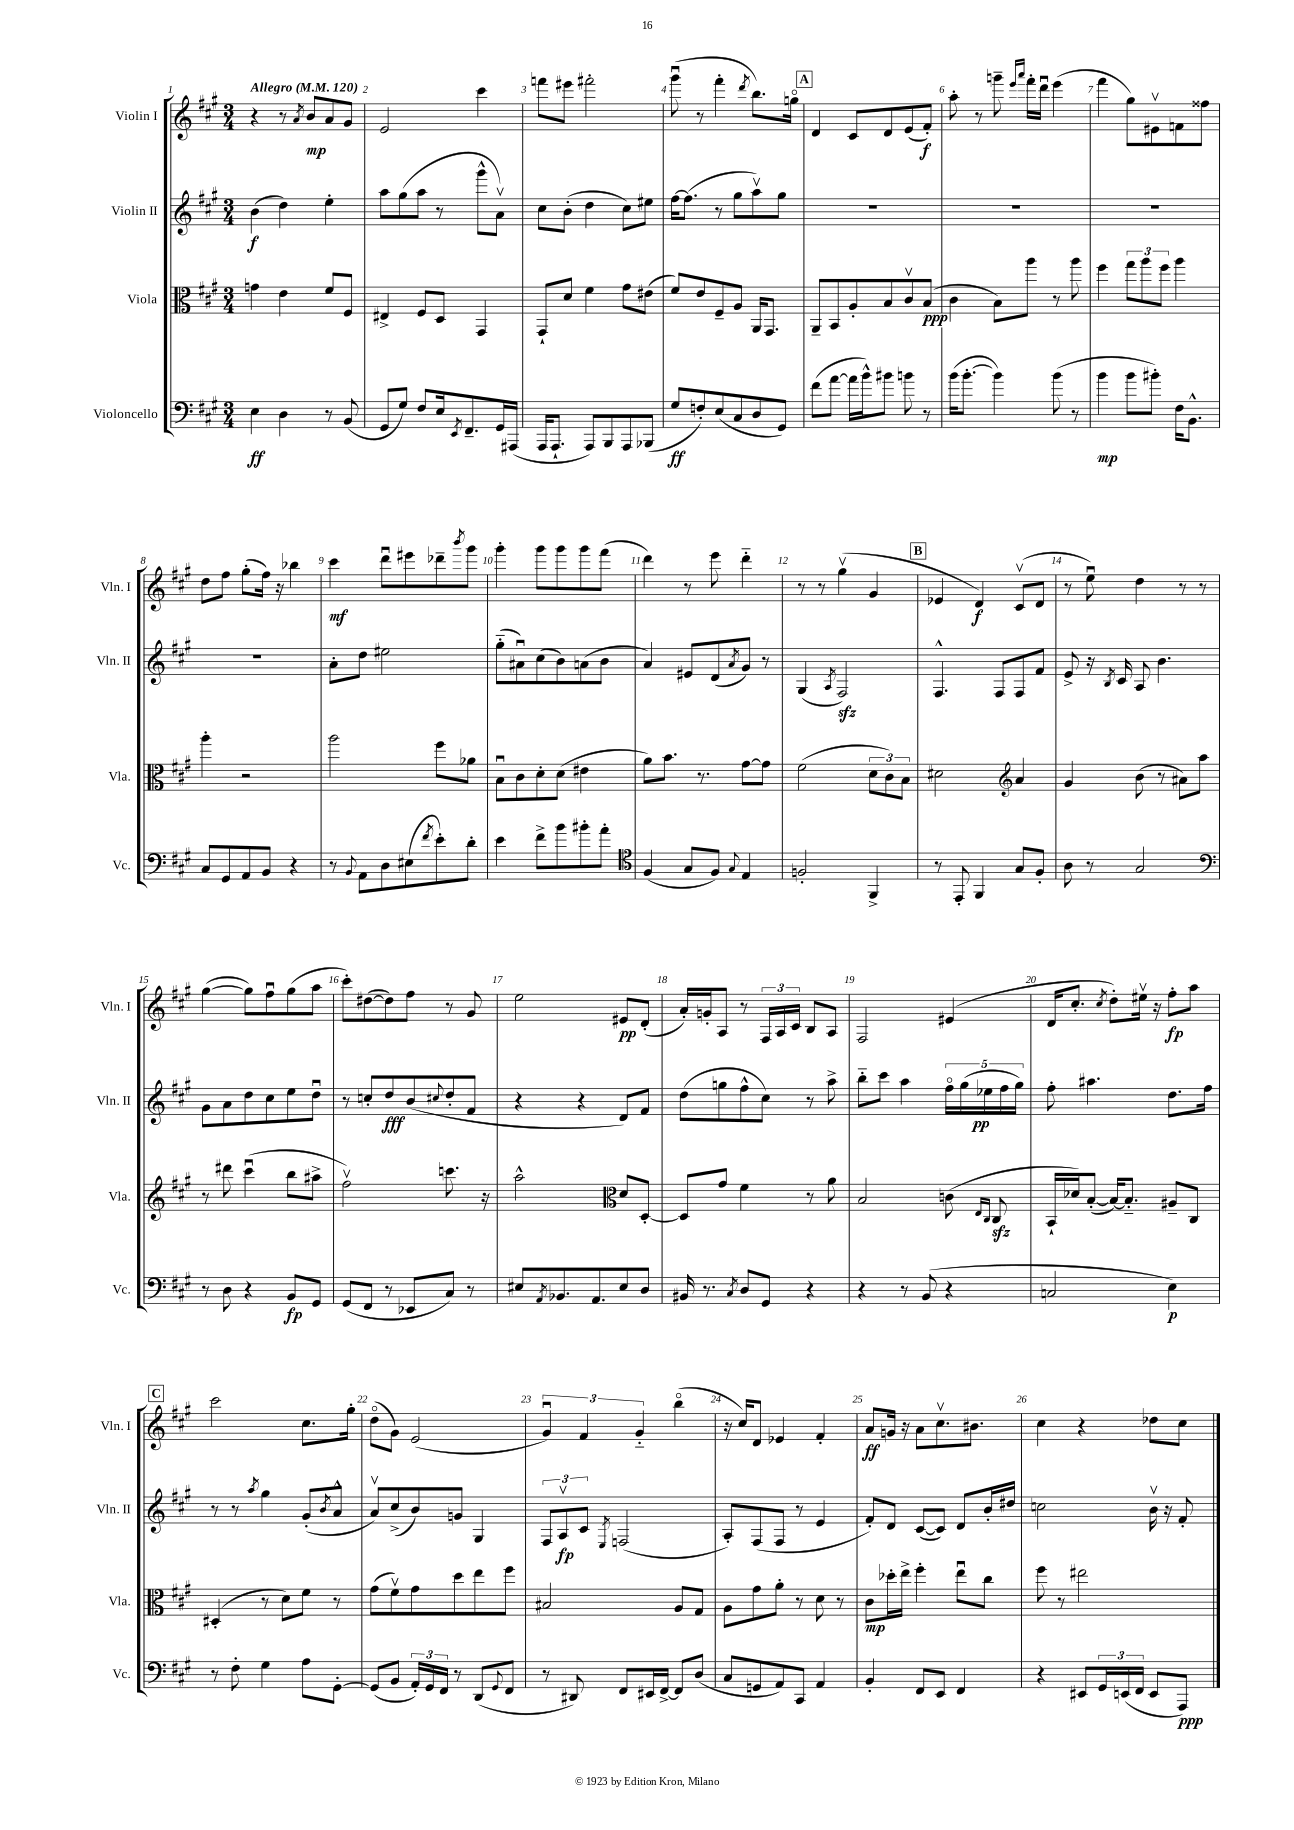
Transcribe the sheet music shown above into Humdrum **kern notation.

**kern	**dynam	**kern	**dynam	**kern	**dynam	**kern	**dynam
*part4	*part4	*part3	*part3	*part2	*part2	*part1	*part1
*staff4	*staff4	*staff3	*staff3	*staff2	*staff2	*staff1	*staff1
*I"Violoncello	*	*I"Viola	*	*I"Violin II	*	*I"Violin I	*
*I'Vc.	*	*I'Vla.	*	*I'Vln. II	*	*I'Vln. I	*
*clefF4	*	*clefC3	*	*clefG2	*	*clefG2	*
*k[f#c#g#]	*	*k[f#c#g#]	*	*k[f#c#g#]	*	*k[f#c#g#]	*
*M3/4	*	*M3/4	*	*M3/4	*	*M3/4	*
*MM120	*	*MM120	*	*MM120	*	*MM120	*
=1	=1	=1	=1	=1	=1	=1	=1
!	!	!	!	!	!	!LO:TX:a:B:t=Allegro	!
4E\	ff	4gn\	.	(4b\	f	4r	.
4D\	.	4e\	.	4dd\)	.	8r	.
.	.	.	.	.	.	8qa/	.
.	.	.	.	.	.	8b/L	mp
8r	.	8f#/L	.	4ee'\	.	8a/	.
(8BB/	.	8F#/J	.	.	.	8g#/J	.
=2	=2	=2	=2	=2	=2	=2	=2
8GG#/L	.	4E#X^/	.	8aa\L	.	2e/	.
8G#/J)	.	.	.	(8gg#\	.	.	.
8F#/L	.	8F#/L	.	8aa\J	.	.	.
16E/k	.	8D/J	.	8r	.	.	.
8qEE/	.	.	.	.	.	.	.
8.FF#~/	.	.	.	.	.	.	.
.	.	4GG#/	.	8ggg#^^\L	.	4ccc#\	.
16GG#/L	.	.	.	8av\J)	.	.	.
(16AAA#X/JJ	.	.	.	.	.	.	.
=3	=3	=3	=3	=3	=3	=3	=3
16AAA/KL	.	8GG#`/L	.	8cc#\L	.	8fffn\L	.
8.AAA`/J	.	.	.	.	.	.	.
.	.	8d/J	.	(8b'\J	.	8eee#X\J	.
8AAA/L)	.	4f#\	.	4dd\	.	2fff#X'\	.
8BBB/	.	.	.	.	.	.	.
8AAA/	.	8g#\L	.	8cc#\L)	.	.	.
(8BBB-X/J	.	(8e#X\J	.	8ee#X\J	.	.	.
=4	=4	=4	=4	=4	=4	=4	=4
8G#/L	ff	8f#/L)	.	[16ff#\KL	.	(8ggg#u\	.
.	.	.	.	(8.ff#\J]	.	.	.
8Fn'/)	.	8e/	.	.	.	8r	.
(8E/	.	8F#~/	.	8r	.	4fff#'\	.
8C#/	.	8A/J	.	8gg#\L	.	.	.
.	.	.	.	.	.	8qddd/	.
8D/	.	16AA/KL	.	8aav\)	.	8.bb\L)	.
.	.	8.GG#/J	.	.	.	.	.
8GG#/J)	.	.	.	8gg#\J	.	.	.
.	.	.	.	.	.	16ggn\Jk	.
!!LO:REH:place=s1:t=A
=5	=5	=5	=5	=5	=5	=5	=5
(8f#\L	.	8AA~/L	.	2.r	.	4d/	.
[8a\J	.	8BB/	.	.	.	.	.
16a\LL]	.	8A'/	.	.	.	8c#/L	.
16b^^\J)	.	.	.	.	.	.	.
8b#X\J	.	8B/	.	.	.	8d/	.
8bn\	.	8c#v/	.	.	.	(8e/	.
8r	.	(8B/J	ppp	.	.	8f#'/J)	f
=6	=6	=6	=6	=6	=6	=6	=6
(16b\KL	.	4c#\	.	2.r	.	8aa'\	.
[8.b'\J	.	.	.	.	.	.	.
.	.	.	.	.	.	8r	.
4b\])	.	8B\L)	.	.	.	8gggn~\	.
.	.	.	.	.	.	16qqeee/LL	.
.	.	.	.	.	.	16qqaaa/JJ	.
.	.	8aa\J	.	.	.	16fff#'\LL	.
.	.	.	.	.	.	16dddu\JJ	.
(8b\	.	8r	.	.	.	(4eee\	.
8r	.	8aa\	.	.	.	.	.
=7	=7	=7	=7	=7	=7	=7	=7
4b\	mp	4ff#\	.	2.r	.	4fff#\	.
8b\L	.	12gg#\L	.	.	.	8gg#\L)	.
.	.	12aa\	.	.	.	.	.
8b#X'\J)	.	.	.	.	.	8e#Xv\	.
.	.	12ff#\J	.	.	.	.	.
16F#\KL	.	4aa\	.	.	.	8fn\	.
8.BB^^\J	.	.	.	.	.	.	.
.	.	.	.	.	.	8ff##X\J	.
!!LO:LB:g=z
=8	=8	=8	=8	=8	=8	=8	=8
8C#/L	.	4aa'\	.	2.r	.	8dd\L	.
8GG#/	.	.	.	.	.	8ff#\J	.
8AA/	.	2r	.	.	.	(8gg#'\L	.
8BB/J	.	.	.	.	.	16ff#\Jk)	.
.	.	.	.	.	.	16r	.
4r	.	.	.	.	.	4bb-X\	.
=9	=9	=9	=9	=9	=9	=9	=9
8r	.	2aa\	.	8a'\L	.	4ccc#\	mf
8qqBB/	.	.	.	.	.	.	.
8AA\L	.	.	.	8dd\J	.	.	.
8D\	.	.	.	2ee#X\	.	8dddu\L	.
(8E#X\	.	.	.	.	.	8eee#X\	.
8qf#/	.	.	.	.	.	.	.
8e'\)	.	8ff#\L	.	.	.	8ddd-X~\	.
.	.	.	.	.	.	8qbbb/	.
8d'\J	.	8a-X\J	.	.	.	8ggg#\J	.
=10	=10	=10	=10	=10	=10	=10	=10
4e\	.	8Bu\L	.	(8gg#\L	.	4ggg#'\	.
.	.	8c#\	.	8a#Xu\)	.	.	.
8f#^\L	.	8d'\	.	(8cc#\	.	8ggg#\L	.
8b\	.	(8d\J	.	8b\)	.	8ggg#\	.
8b#X'\	.	4e#X\	.	(8an\	.	8ggg#\	.
8a'\J	.	.	.	8b\J	.	(8fff#\J	.
=11	=11	=11	=11	=11	=11	=11	=11
*clefC4	*	*	*	*	*	*	*
(4F#/	.	8a\L)	.	4a/)	.	4ddd\)	.
.	.	8.b\J	.	.	.	.	.
8G#/L	.	.	.	8e#X/L	.	8r	.
.	.	8.r	.	.	.	.	.
8F#/J)	.	.	.	(8d/	.	8eee\	.
8qqG#/	.	.	.	8qa/	.	.	.
4E/	.	[8g#\L	.	8g#/J)	.	4ddd\	.
.	.	8g#\J]	.	8r	.	.	.
=12	=12	=12	=12	=12	=12	=12	=12
2Fn'/	.	(2f#\	.	(4G#/	.	8r	.
.	.	.	.	.	.	8r	.
.	.	.	.	8qA/	.	.	.
.	.	.	.	2F#zz/)	.	(4gg#v\	.
4FF#^/	.	12d\L	.	.	.	4g#/	.
.	.	12c#\)	.	.	.	.	.
.	.	12B\J	.	.	.	.	.
!!LO:REH:place=s1:t=B
=13	=13	=13	=13	=13	=13	=13	=13
8r	.	2d#X\	.	4.F#^^/	.	4e-X/	.
8EE'/	.	.	.	.	.	.	.
4FF#/	.	.	.	.	.	4d/)	f
.	.	.	.	8F#/L	.	.	.
*	*	*clefG2	*	*	*	*	*
8G#/L	.	4a/	.	8F#/	.	(8c#v/L	.
8F#'/J	.	.	.	8f#/J	.	8d/J	.
=14	=14	=14	=14	=14	=14	=14	=14
8A\	.	4g#/	.	8e^/	.	8r	.
8r	.	.	.	16r	.	8eeu\)	.
.	.	.	.	8qB/	.	.	.
.	.	.	.	16c#/	.	.	.
2G#/	.	(8b\	.	8A/	.	4dd\	.
.	.	8r	.	4.b\	.	.	.
.	.	8a#X\L)	.	.	.	8r	.
.	.	8aa\J	.	.	.	8r	.
!!LO:LB:g=z
=15	=15	=15	=15	=15	=15	=15	=15
*clefF4	*	*	*	*	*	*	*
8r	.	8r	.	8g#\L	.	([4gg#\	.
8D\	.	8ddd#X\	.	8a\	.	.	.
4r	.	(4ccc#u\	.	8dd\	.	8gg#\L])	.
.	.	.	.	8cc#\	.	8ff#u\	.
8BB/L	fp	8bb\L	.	8ee\	.	(8gg#\	.
8GG#/J	.	8aa#X^\J	.	8ddu\J	.	8aa\J	.
=16	=16	=16	=16	=16	=16	=16	=16
(8GG#/L	.	2ff#v\)	.	8r	.	8ccc#'\L)	.
8FF#/J	.	.	.	8ccn'/L	.	([8dd#X\	.
8r	.	.	.	8dd/	fff	8dd#\])	.
8EE-X/L	.	.	.	(8b/	.	8ff#\J	.
.	.	.	.	8qqcc#X/	.	.	.
8C#/J)	.	8.cccn\	.	8dd'/	.	8r	.
8r	.	.	.	8f#/J	.	8g#/	.
.	.	16r	.	.	.	.	.
=17	=17	=17	=17	=17	=17	=17	=17
8E#X/L	.	2aa^^\	.	4r	.	2ee\	.
8qAA/	.	.	.	.	.	.	.
8.BB-X/	.	.	.	.	.	.	.
.	.	.	.	4r	.	.	.
8.AA/	.	.	.	.	.	.	.
*	*	*clefC3	*	*	*	*	*
8E#/	.	8d/L	.	8d/L)	.	8e#X/L	pp
8D/J	.	[8D'/J	.	8f#/J	.	(8d'/J	.
=18	=18	=18	=18	=18	=18	=18	=18
16BB#X/	.	8D/L]	.	(8dd\L	.	16a'/LL)	.
8.r	.	.	.	.	.	16gn'/J	.
.	.	8g#/J	.	8ggn\	.	8A/J	.
8qC#/	.	.	.	.	.	.	.
8D/L	.	4f#\	.	8ff#^^\	.	8r	.
8GG#/J	.	.	.	8cc#\J)	.	24F#/LL	.
.	.	.	.	.	.	24A/	.
.	.	.	.	.	.	24c#/JJ	.
4r	.	8r	.	8r	.	8B/L	.
.	.	8a\	.	8aa^\	.	8A/J	.
=19	=19	=19	=19	=19	=19	=19	=19
4r	.	2B/	.	8bb\L	.	2F#/	.
.	.	.	.	8ccc#\J	.	.	.
8r	.	.	.	4aa\	.	.	.
(8BB/	.	.	.	.	.	.	.
4r	.	(8cn\	.	20ff#\LL	.	(4e#X/	.
.	.	.	.	(20gg#\	.	.	.
.	.	.	.	20ee-X\	pp	.	.
.	.	16qqE/LL	.	.	.	.	.
.	.	16qqC#/JJ	.	.	.	.	.
.	.	8C#zz/	.	.	.	.	.
.	.	.	.	20ff#\	.	.	.
.	.	.	.	20gg#\JJ)	.	.	.
=20	=20	=20	=20	=20	=20	=20	=20
2Cn/	.	16BB`/LL	.	8ff#'\	.	16d/KL	.
.	.	16d-X/J)	.	.	.	8.cc#'/J	.
.	.	([8B'/J	.	4.aa#X\	.	.	.
.	.	.	.	.	.	8qcc#/	.
.	.	16B/KL_)	.	.	.	8dd'\L)	.
.	.	8.B/J]	.	.	.	.	.
.	.	.	.	.	.	16ee#Xv\Jk	.
.	.	.	.	.	.	16r	.
4E\)	p	8A#X~/L	.	8.dd\L	.	8ff#'\L	fp
.	.	8C#/J	.	.	.	8aa\J	.
.	.	.	.	16ff#\Jk	.	.	.
!!LO:LB:g=z
!!LO:REH:place=s1:t=C
=21	=21	=21	=21	=21	=21	=21	=21
8r	.	(4D#X'/	.	8r	.	2ccc#\	.
8F#'\	.	.	.	8r	.	.	.
.	.	.	.	8qaa/	.	.	.
4G#\	.	8r	.	4gg#\	.	.	.
.	.	8d\L)	.	.	.	.	.
8A\L	.	8f#\J	.	(8g#'/L	.	8.cc#\L	.
.	.	.	.	8qb/	.	.	.
[8GG#'\J	.	8r	.	8a^^/J	.	.	.
.	.	.	.	.	.	16gg#'\Jk	.
=22	=22	=22	=22	=22	=22	=22	=22
(8GG#/L]	.	(8g#\L	.	8av/L)	.	(8dd\L	.
8BB/J	.	8f#v\)	.	(8cc#^/	.	8g#\J)	.
24AA'/LL)	.	8g#\	.	8b/)	.	(2e/	.
24GG#/	.	.	.	.	.	.	.
24FF#/JJ	.	.	.	.	.	.	.
8r	.	8dd\	.	8gn/J	.	.	.
(8DD/L	.	8ee\	.	4G#/	.	.	.
8qqGG#/	.	.	.	.	.	.	.
8FF#/J	.	8ff#\J	.	.	.	.	.
=23	=23	=23	=23	=23	=23	=23	=23
8r	.	2B#X/	.	12F#/L	.	6g#u/)	.
.	.	.	.	12Av/	fp	.	.
8DD#X/)	.	.	.	.	.	.	.
.	.	.	.	12c#/J	.	6f#/	.
.	.	.	.	8qE/	.	.	.
8FF#/L	.	.	.	(2Fn/	.	.	.
.	.	.	.	.	.	6g#/	.
16EE#X/L	.	.	.	.	.	.	.
[16FF#^/JJ	.	.	.	.	.	.	.
8FF#/L]	.	8A/L	.	.	.	(4bb\	.
(8D/J	.	8G#/J	.	.	.	.	.
=24	=24	=24	=24	=24	=24	=24	=24
8C#/L	.	8A\L	.	8A'/L)	.	16r	.
.	.	.	.	.	.	16cc#/KL)	.
8GGn/	.	8g#\	.	(8F#/	.	8d/J	.
8AA/)	.	8a'\J	.	8F#/J	.	4e-X/	.
8CC#/J	.	8r	.	8r	.	.	.
4AA/	.	8d\	.	4e/	.	4f#'/	.
.	.	8r	.	.	.	.	.
=25	=25	=25	=25	=25	=25	=25	=25
4BB'/	.	8c#\L	mp	8f#'/L)	.	8a/L	ff
.	.	16dd-X'\L	.	8d/J	.	16gn/Jk	.
.	.	16ee^\JJ	.	.	.	16r	.
8FF#/L	.	4ff#'\	.	([8c#/L	.	8a\L	.
8EE/J	.	.	.	8c#/J])	.	8.cc#v\	.
4FF#/	.	8eeu\L	.	8d/L	.	.	.
.	.	.	.	.	.	8.b#X\J	.
.	.	8cc#\J	.	16b'/L	.	.	.
.	.	.	.	16dd#X/JJ	.	.	.
=26	=26	=26	=26	=26	=26	=26	=26
4r	.	8ff#\	.	2ccn\	.	4cc#\	.
.	.	8r	.	.	.	.	.
8EE#X/L	.	2ee#X\	.	.	.	4r	.
24GG#/L	.	.	.	.	.	.	.
(24EEn/	.	.	.	.	.	.	.
24FF#/JJ	.	.	.	.	.	.	.
8EE/L	.	.	.	16bv\	.	8dd-X\L	.
.	.	.	.	16r	.	.	.
8AAA/J)	ppp	.	.	8f#'/	.	8cc#\J	.
==	==	==	==	==	==	==	==
*-	*-	*-	*-	*-	*-	*-	*-
